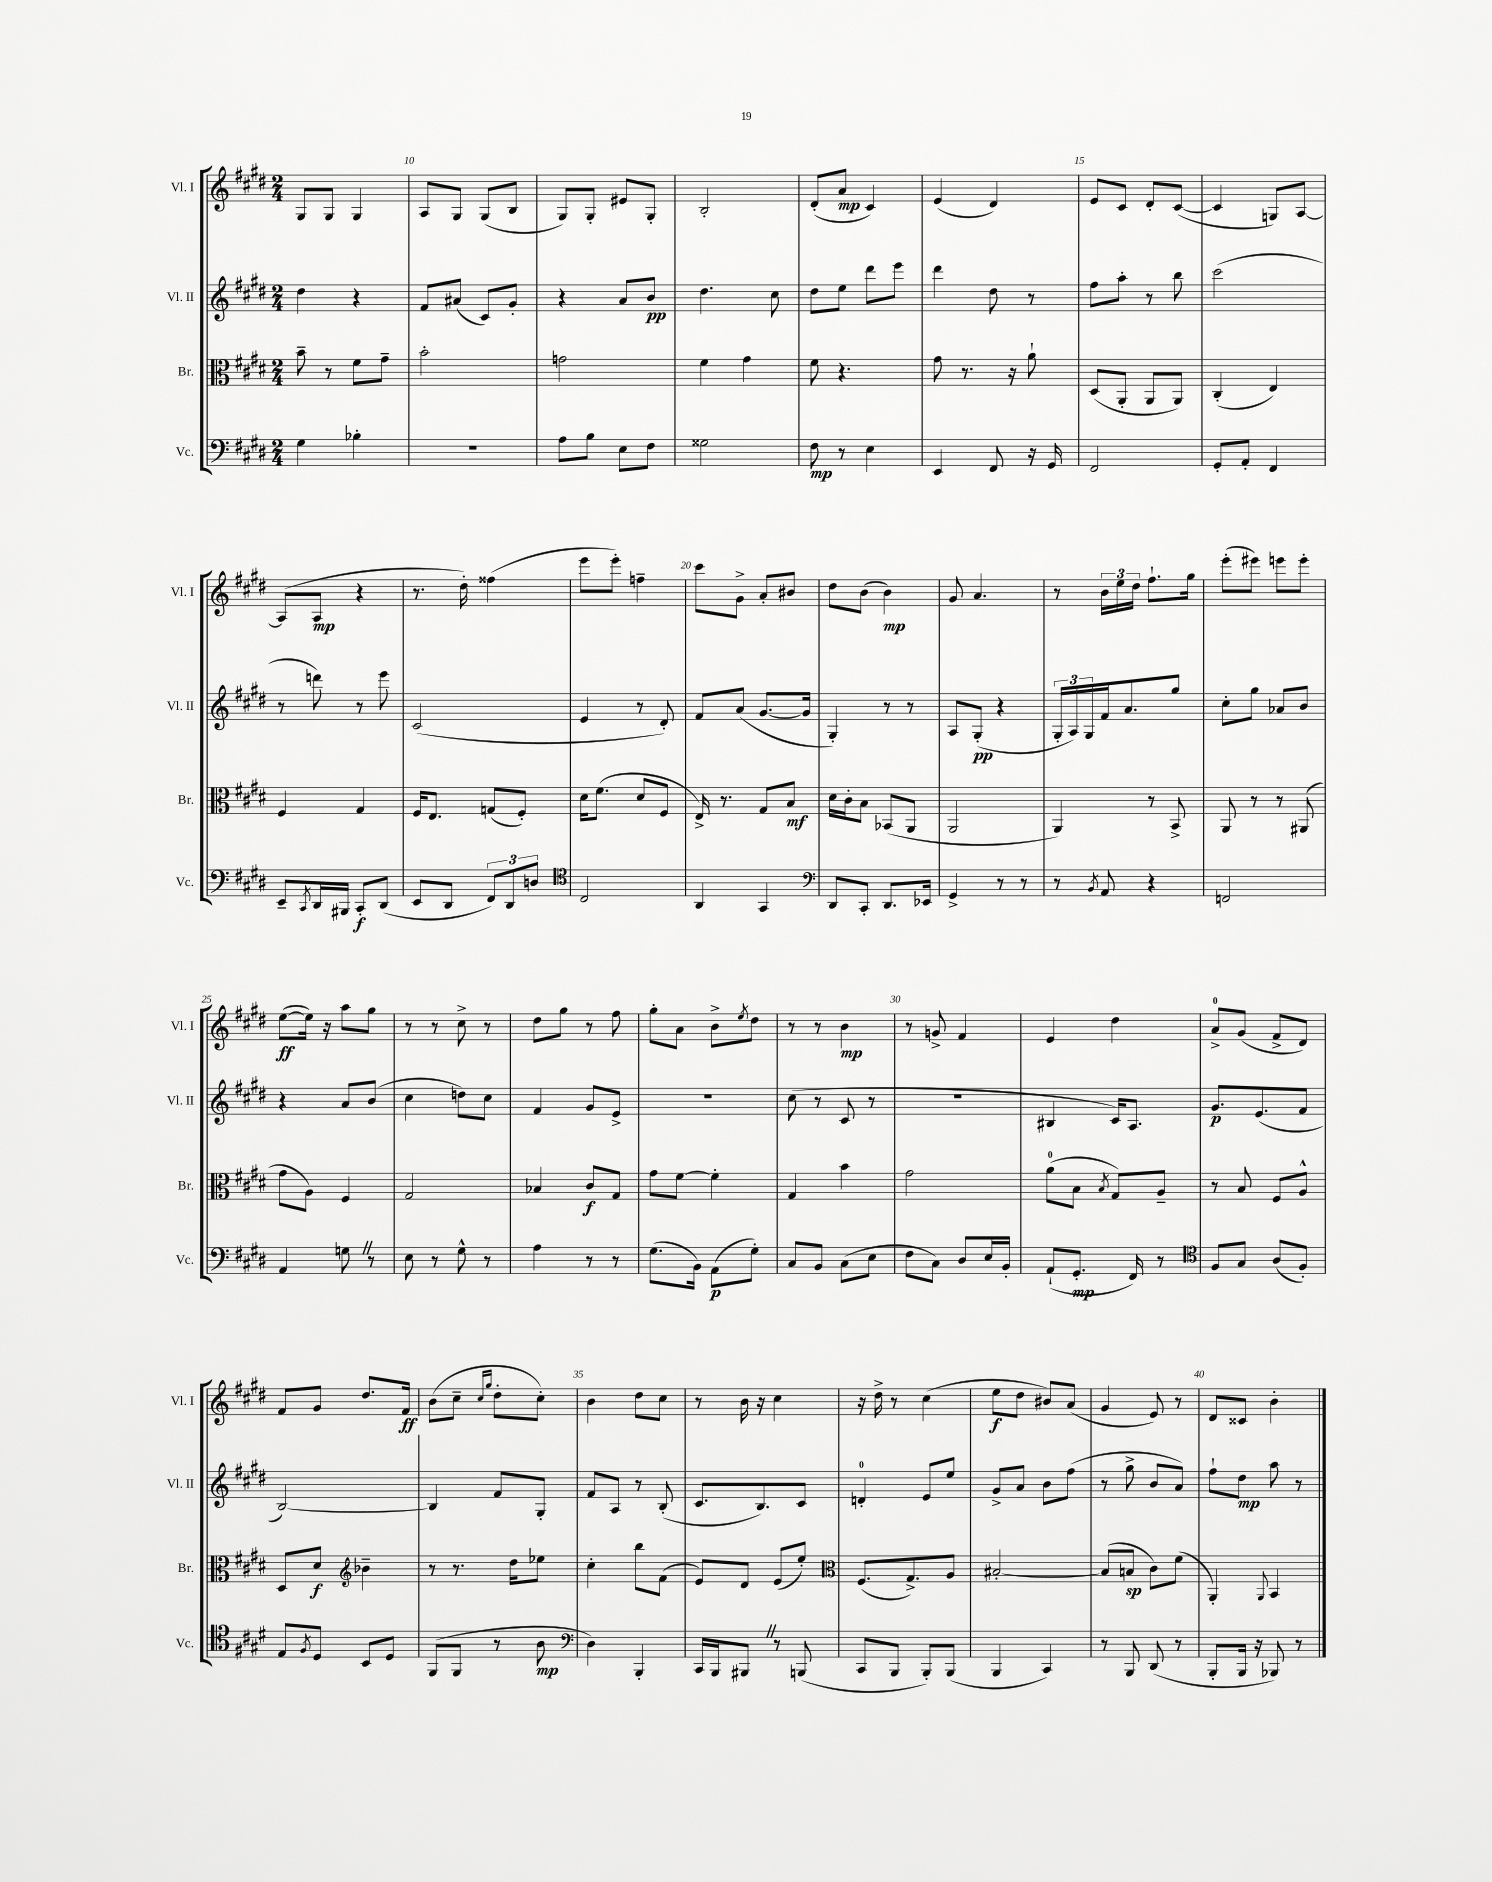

**kern	**kern	**kern	**kern
*staff4	*staff3	*staff2	*staff1
*clefF4	*clefC3	*clefG2	*clefG2
*k[f#c#g#d#]	*k[f#c#g#d#]	*k[f#c#g#d#]	*k[f#c#g#d#]
*M2/4	*M2/4	*M2/4	*M2/4
4G#	8b~	4dd#	8G#
.	8r	.	8G#
4B-'	8f#	4r	4G#
.	8g#~	.	.
=	=	=	=
2r	2b'	8f#	8A
.	.	(8a#	8G#
.	.	8c#)	(8G#
.	.	8g#'	8B
=	=	=	=
8A	2g	4r	8G#)
8B	.	.	8G#'
8E	.	8a	8e#
8F#	.	8b	8G#'
=	=	=	=
2G##	4f#	4.dd#	2B'
.	4g#	.	.
.	.	8cc#	.
=	=	=	=
8F#	8f#	8dd#	(8d#'
8r	4.r	8ee	8a
4E	.	8ddd#	4c#)
.	.	8eee	.
=	=	=	=
4EE	8g#	4ddd#	(4e
.	8.r	.	.
8FF#	.	8dd#	4d#)
.	16r	.	.
16r	8a`	8r	.
16GG#	.	.	.
=	=	=	=
2FF#	(8D#	8ff#	8e
.	8AA'	8aa'	8c#
.	8AA	8r	8d#'
.	8AA)	8bb	([8c#
=	=	=	=
8GG#'	(4C#'	(2ccc#	4c#]
8AA'	.	.	.
4FF#	4E)	.	8G)
.	.	.	[8A
=	=	=	=
8EE~	4F#	8r	(8A]
8qCC#	.	.	.
16DD#	.	8ddd)	8A
16BBB#	.	.	.
8CC#'	4G#	8r	4r
(8DD#	.	8eee	.
=	=	=	=
8EE	16F#	(2c#	8.r
.	8.E	.	.
8DD#	.	.	.
.	.	.	16dd#')
12FF#)	(8G	.	(4ff##
12DD#	.	.	.
.	8F#')	.	.
12D	.	.	.
=	=	=	=
*clefC4	*	*	*
2C#	16d#	4e	8eee
.	(8.f#	.	.
.	.	.	8eee')
.	8d#	8r	4ff~
.	8F#	8d#')	.
=	=	=	=
4AA	16E^)	8f#	8ccc#
.	8.r	.	.
.	.	(8a	8g#^
4GG#	8G#	[8.g#	8a'
.	8B	.	8b#
.	.	16g#]	.
=	=	=	=
*clefF4	*	*	*
8DD#	16d#	4G#')	8dd#
.	16c#'	.	.
8CC#'	8B	.	(8b
8.DD#	(8BB-	8r	4b)
.	8AA	8r	.
16EE-	.	.	.
=	=	=	=
4GG#^	2AA	8A	8g#
.	.	(8G#'	4.a
8r	.	4r	.
8r	.	.	.
=	=	=	=
8r	4AA)	24G#'	8r
.	.	24A)	.
.	.	24G#	.
8qBB	.	.	.
8AA	.	16f#	24b
.	.	.	24ee
.	.	8.a	.
.	.	.	24dd#
4r	8r	.	8.ff#`
.	8BB^	8gg#	.
.	.	.	16gg#
=	=	=	=
2FF	8AA	8cc#'	(8eee'
.	8r	8gg#	8eee#)
.	8r	8a-	8eee
.	(8AA#	8b	8eee'
=	=	=	=
4AA	8g#	4r	([8ee
.	8A)	.	16ee])
.	.	.	16r
8G	4F#	8a	8aa
8r	.	(8b	8gg#
=	=	=	=
8E	2G#	4cc#	8r
8r	.	.	8r
8G#^^	.	8dd)	8cc#^
8r	.	8cc#	8r
=	=	=	=
4A	4B-	4f#	8dd#
.	.	.	8gg#
8r	8c#	8g#	8r
8r	8G#	8e^	8ff#
=	=	=	=
(8.G#	8g#	2r	8gg#'
.	[8f#	.	8a
16BB)	.	.	.
(8AA	4f#']	.	8b^
.	.	.	8qee
8G#')	.	.	8dd#
=	=	=	=
8C#	4G#	(8cc#	8r
8BB	.	8r	8r
(8C#	4b	8c#	4b
8E	.	8r	.
=	=	=	=
8F#	2g#	2r	8r
8C#)	.	.	8g^
8D#	.	.	4f#
16E	.	.	.
16BB'	.	.	.
=	=	=	=
(8AA`	(8a	4B#	4e
8.GG#'	8B	.	.
.	8qB	.	.
.	8G#)	16c#)	4dd#
16FF#)	.	8.A	.
8r	8A~	.	.
=	=	=	=
*clefC4	*	*	*
8F#	8r	8.g#	8a^
8G#	8B	.	(8g#
.	.	(8.e	.
(8A	8F#	.	8f#^
8F#')	8A^^	8f#	8d#)
=	=	=	=
8E	8D#	[2B)	8f#
8qF#	.	.	.
8D#	8d#	.	8g#
*	*clefG2	*	*
8BB	4b-~	.	8.dd#
8D#	.	.	.
.	.	.	16f#
=	=	=	=
(8FF#	8r	4B]	(8b
8FF#	8.r	.	8cc#~
.	.	.	16qqcc#
.	.	.	16qqgg#
8r	.	8f#	8dd#'
.	16dd#	.	.
8A	8ee-	8G#'	8cc#')
=	=	=	=
*clefF4	*	*	*
4D#)	4cc#'	8f#	4b
.	.	8A	.
4BBB'	8bb	8r	8dd#
.	(8f#	(8B'	8cc#
=	=	=	=
16CC#	8e)	8.c#	8r
16BBB	.	.	.
8BBB#	8d#	.	16b
.	.	8.B)	16r
8r	(8e	.	4cc#
(8BBB	8ee')	8c#	.
=	=	=	=
*	*clefC3	*	*
8CC#	(8.F#	4d'	16r
.	.	.	16dd#^
8BBB	.	.	8r
.	8.G#^)	.	.
8BBB')	.	8e	(4cc#
(8BBB	8A	8ee	.
=	=	=	=
4BBB	[2B#'	8g#^	8ee
.	.	8a	8dd#
4CC#)	.	8b	8b#)
.	.	(8ff#	(8a
=	=	=	=
8r	(8B#]	8r	4g#
8BBB	8B	8gg#^	.
(8DD#	8c#)	8b	8e)
8r	(8f#	8a)	8r
=	=	=	=
8BBB'	4AA')	8ff#`	8d#
16BBB	.	8dd#	8c##
16r	.	.	.
.	8qqAA	.	.
8BBB-)	4BB	8aa	4b'
8r	.	8r	.
==	==	==	==
*-	*-	*-	*-
